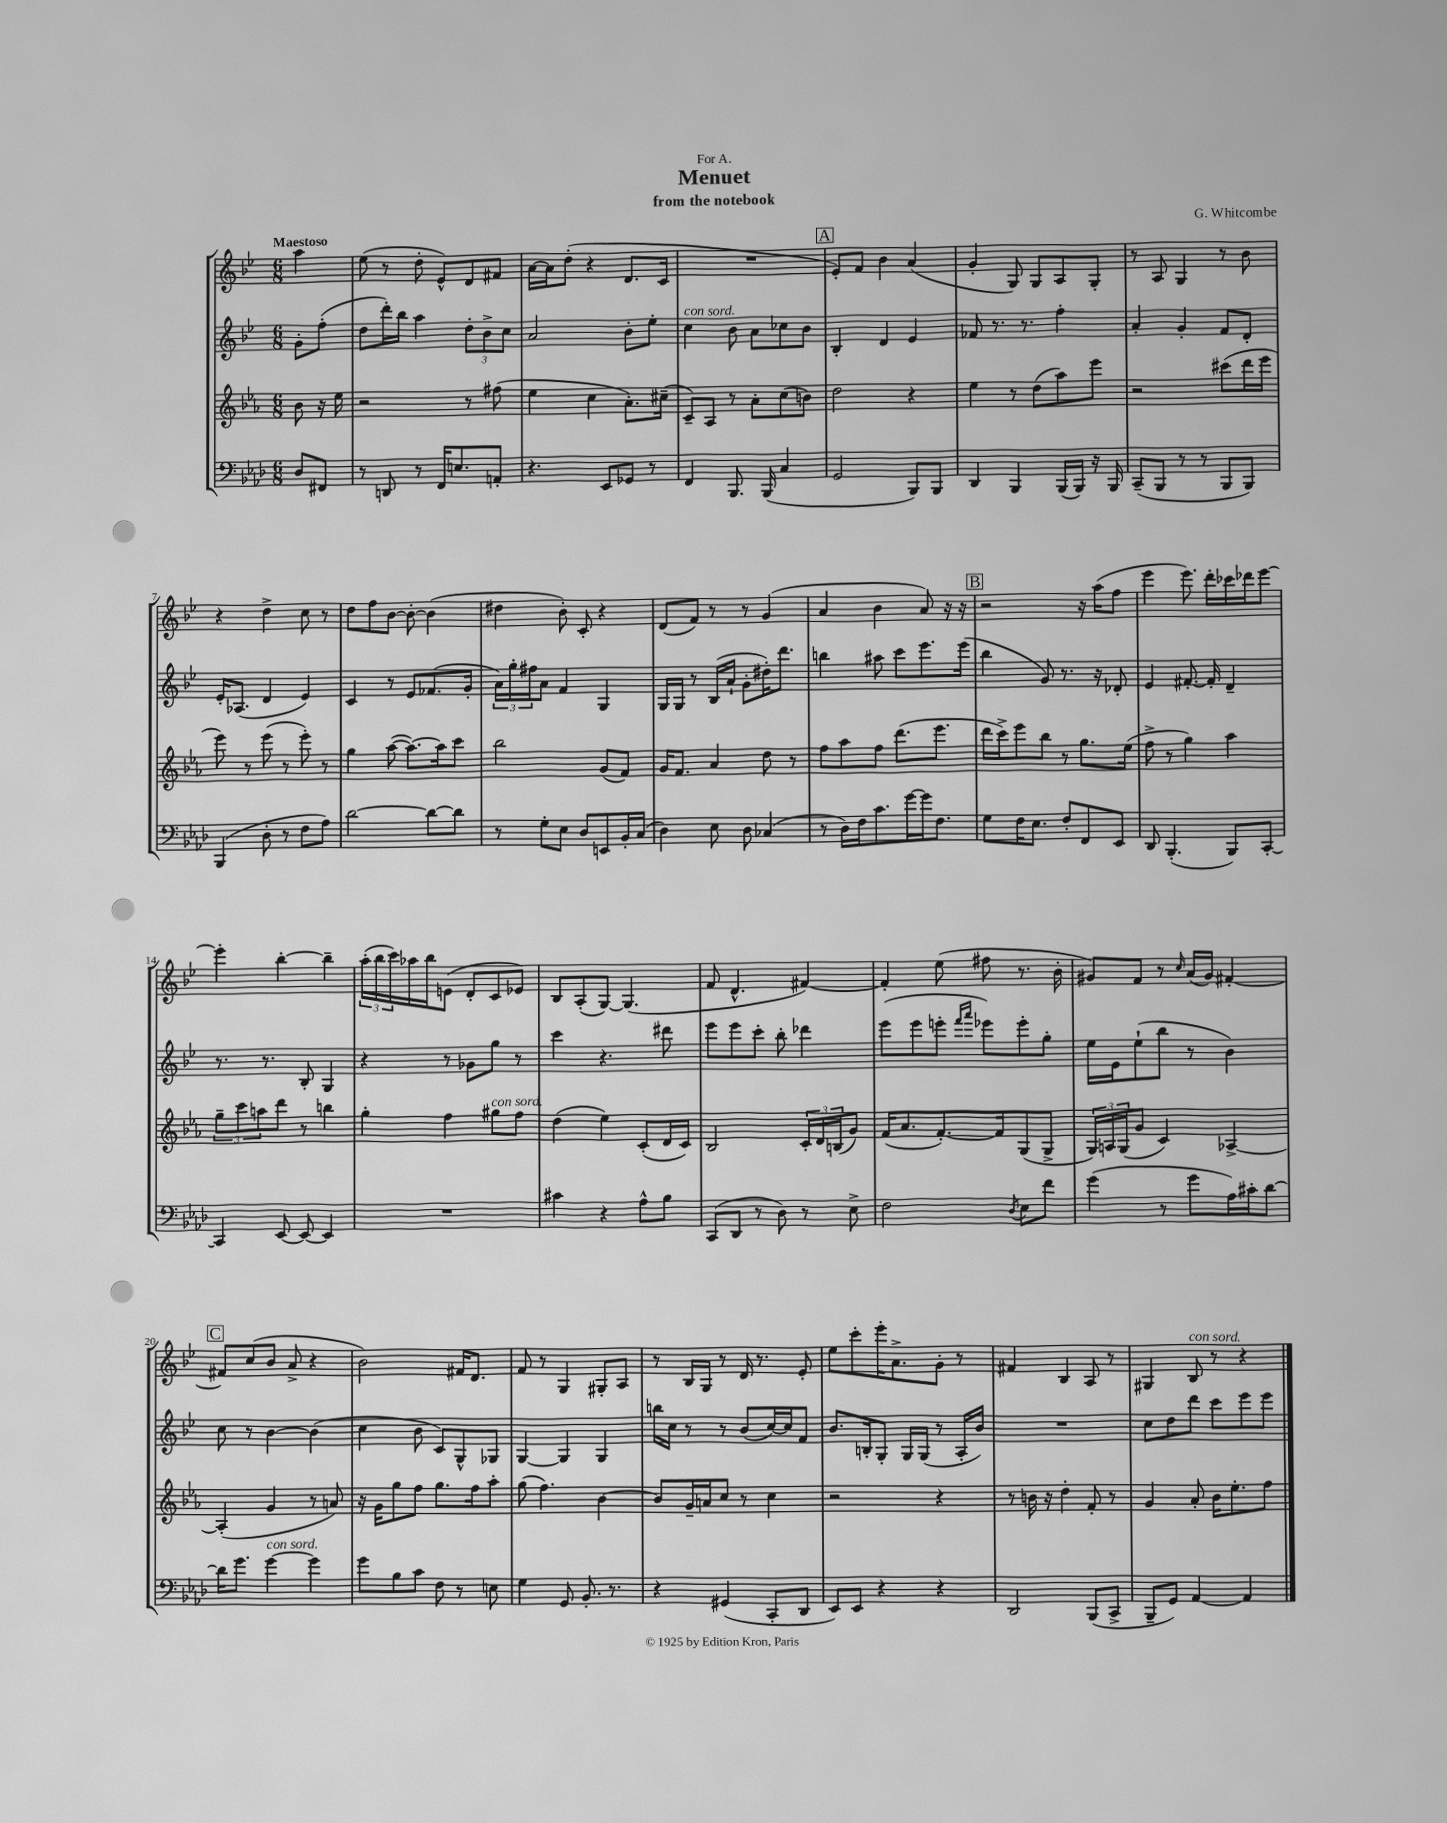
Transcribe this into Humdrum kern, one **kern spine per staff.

**kern	**kern	**kern	**kern
*part4	*part3	*part2	*part1
*staff4	*staff3	*staff2	*staff1
*clefF4	*clefG2	*clefG2	*clefG2
*k[b-e-a-d-]	*k[b-e-a-]	*k[b-e-]	*k[b-e-]
*M6/8	*M6/8	*M6/8	*M6/8
=	=	=	=
!	!	!	!LO:TX:a:B:t=Maestoso
8D-/L	8b-\	8g'\L	4aa\
8FF#X/J	16r	(8ff'\J	.
.	16ee-\	.	.
=1	=1	=1	=1
8r	2r	8dd\L	(8ee-\
8DDn/	.	16ddd'\L)	8r
.	.	16bb-\JJ	.
8r	.	4aa\	8dd'\
16FF/KL	.	.	8e-^^/L)
8.En/	.	.	.
.	8r	12dd'\L	8d/
.	.	12b-^\	.
8AAn'/J	(8ff#X\	.	8f#X/J
.	.	12cc\J	.
=2	=2	=2	=2
4.r	4ee-\	2a/	[16a\LL
.	.	.	16a\J]
.	.	.	(8dd'\J
.	4cc\	.	4r
8EE-/L	.	.	.
8GG-X/J	8.a-'\L)	8b-'\L	8.d/L
8r	.	8ee-'\J	.
.	(16cc#X~\Jk	.	16c/Jk
=3	=3	=3	=3
!	!	!LO:TX:a:i:t=con sord.	!
4FF/	8c~/L)	4cc\	2.r
.	8A-/J	.	.
8.BBB-/	8r	8b-\	.
.	8a-'\L	8a\L	.
(16BBB-/	.	.	.
4C/	(8cc\	8cc-X\	.
.	8bn\J)	8b-\J	.
!!LO:REH:place=s1:t=A
=4	=4	=4	=4
2GG/	2dd\	4B-'/	8e-'/L)
.	.	.	8f/J
.	.	4d/	4b-\
8BBB-/L)	4r	4e-/	(4a/
8BBB-/J	.	.	.
=5	=5	=5	=5
4DD-/	4ee-\	8f-X/	4g'/
.	.	8.r	.
4BBB-/	8r	.	8G/)
.	.	8.r	.
.	(8dd\L	.	8G/L
(16BBB-/LL	8aa-\)	4ff'\	8A/
16BBB-/JJ)	.	.	.
16r	8eee-\J	.	8G'/J
16BBB-/	.	.	.
=6	=6	=6	=6
(8CC~/L	2r	4a'/	8r
8BBB-/J	.	.	8A/
8r	.	4g'/	4G/
8r	.	.	.
8BBB-/L	(8ccc#X\L	8f/L	8r
8BBB-/J)	16ddd\L	8d'/J	8b-\
.	16eee-\JJ	.	.
!!LO:LB:g=z
=7	=7	=7	=7
(4BBB-/	8eee-\)	16e-'/KL	4r
.	.	(8.A-X/J	.
.	8r	.	.
8D-'\	(8eee-\	4d/	4dd^\
8r	8r	.	.
8F\L	8eee-'\)	4e-/)	8cc\
8A-\J)	8r	.	8r
=8	=8	=8	=8
[2d-\	4gg\	4c/	8dd\L
.	.	.	8ff\
.	([8aa-\	8r	[8b-\J
.	8.aa-\L_)	8e-/L	8b-'\_
8d-\L_	.	(8.f-X/	(4b-\]
.	16aa-\k]	.	.
8d-\J]	8ccc\J	.	.
.	.	16g'/Jk	.
=9	=9	=9	=9
8r	2bb-\	24a\LL)	4dd#X\
.	.	24gg'\	.
.	.	24ff#X\J	.
8G'\L	.	8a\J	.
8E-\J	.	4f/	8b-'\)
8D-/L	.	.	8c'/
8EEn/	(8g/L	4G/	4r
16BB-'/L	8f/J)	.	.
(16C/JJ	.	.	.
=10	=10	=10	=10
4D-\)	16g/KL	16G/LL	(8d/L
.	8.f/J	16G/JJ	.
.	.	8r	8f/J)
8E-\	4a-/	(16B-/LL	8r
.	.	16a`/JJ	.
8D-\	.	8g'\L	8r
(4C-X/	8dd\	16dd#X'\K)	(4g/
.	.	8.ddd\J	.
.	8r	.	.
=11	=11	=11	=11
8r	8ff\L	4bbn\	4a/
16D-\LL)	8aa-\	.	.
16F\J	.	.	.
8.c\	8ff\J	8aa#X\	4b-\
.	(8.ddd\L	8ccc\L	.
[16g\L	.	.	.
16g\J]	.	8.eee-\	8a/)
8.F\J	8.eee-\J	.	.
.	.	.	16r
.	.	(16eee-\Jk	16r
!!LO:REH:place=s1:t=B
=12	=12	=12	=12
8G\L	16ddd\LL	4bb-\	2r
.	16ccc^\J)	.	.
16F\K	8eee-\	.	.
8.E-\J	.	.	.
.	8bb-\J	8g/)	.
8F'/L	8r	8.r	.
8FF/	8.gg\L	.	16r
.	.	16r	(16aa\KL
8EE-/J	.	8d-X'/	8ff\J
.	(16ee-\Jk	.	.
=13	=13	=13	=13
8DD-/	8ff^\	4e-/	4eee-\
(4.BBB-'/	8r	.	.
.	4gg\)	[8.f#X'/	8.eee-\)
.	.	16f#'/]	16ddd'\LL
8BBB-/L)	4aa-\	4d~/	16ccc-X\
.	.	.	16ddd-X\J
[8CC'/J	.	.	[8eee-\J
!!LO:LB:g=z
=14	=14	=14	=14
4CC/]	12gg~\L	8.r	4eee-'\]
.	12ccc\	.	.
.	12aan\	.	.
.	.	8.r	.
[8EE-/	8ddd\J	.	[4bb-'\
8EE-/_	8r	8B-'/	.
4EE-/]	4bbn\	4G/	4bb-~\]
=15	=15	=15	=15
2.r	4gg'\	4r	(24aa'\LL
.	.	.	24bb-\
.	.	.	24ccc\)
.	.	.	16aa-X\
.	.	.	16bb-\J
.	4ff\	8r	(8en\J
.	.	8g-X\L	8d'/L
!	!LO:TX:a:i:t=con sord.	!	!
.	8gg#X\L	8gg\J	8c/
.	8ff\J	8r	8e-X/J)
=16	=16	=16	=16
4c#X\	(4dd\	4ccc\	8B-/L
.	.	.	(8A'/
4r	4ee-\)	4.r	[8G/J)
.	.	.	(4.G/]
8A-^^\L	(8c'/L	.	.
8B-\J	16d/L	8ddd#X\	.
.	16c/JJ)	.	.
=17	=17	=17	=17
(8CC/L	2B-/	8eee-\L	8f/
8DD-/J	.	8eee-\	4.d^^/
8r	.	8ccc'\J	.
8D-\)	.	8bb-'\	.
8r	24c'/LL	4ddd-X\	[4f#X/)
.	24d/	.	.
.	(24Bn/J	.	.
8E-^\	8g/J)	.	.
=18	=18	=18	=18
2F\	(16f/KL	(8eee-\L	4f#'/]
.	8.a-/	.	.
.	.	8eee-\	.
.	[8.f'/)	8eeen'\J	(8ee-\
.	.	16qqfff/LL	.
.	.	16qqaaa/JJ	.
.	.	8eee-X\L)	8ff#X\
.	16f/k]	.	.
8qD-/	.	.	.
8E-\L	(8G/	8eee-'\	8.r
8f\J	8G^/J	8gg'\J	.
.	.	.	16b-'\
=19	=19	=19	=19
(4g\	24G/LL)	16ee-\LL	8g#X/L)
.	24An/	.	.
.	.	16e-\J	.
.	(24G/J	.	.
.	8g/J	(8ee-`\	8f/J
8r	4c/)	8bb-\J	8r
.	.	.	16qqcc/
8g\L	.	8r	(16a/LL
.	.	.	16g#/JJ)
16A-\L)	[4A-X^/	4b-\)	[4f#X'/
16c#X'\J	.	.	.
[8d-\J	.	.	.
!!LO:LB:g=z
!!LO:REH:place=s1:t=C
=20	=20	=20	=20
16d-\KL]	(4A-'/]	8cc\	8f#X/L]
8.g\J	.	.	.
.	.	8r	(8cc/
!LO:TX:a:i:t=con sord.	!	!	!
[4g\	4g/	[4b-\	8b-/J
.	.	.	8a^/
4g\]	8r	(4b-\]	4r
.	8an/)	.	.
=21	=21	=21	=21
8g\L	16r	4cc\	2b-\)
.	16g\KL	.	.
8B-\	8gg\	.	.
8c\J	8ff\J	8b-\	.
8F\	8.gg\L	8c/L)	.
8r	.	8G^^/	16f#X/KL
.	16ff\k	.	8.d/J
8En\	8aa-'\J	8G-X/J	.
=22	=22	=22	=22
4G\	(8gg\	[4G/	8f/
.	4.ff\)	.	8r
8GG/	.	4G/]	4G/
8.BB-'/	.	.	.
.	[4b-\	4G/	8G#X'/L
8.r	.	.	.
.	.	.	8A/J
=23	=23	=23	=23
4r	8b-/L]	16bbn\LL	8r
.	.	16cc\JJ	.
.	16g~/L	8r	16B-/LL
.	16an/J	.	16G/JJ
(4GG#X/	8cc/J	8r	8r
.	8r	(8b-/L	16d/
.	.	.	8.r
8CC'/L	4cc\	[16cc/L)	.
.	.	16cc/J]	.
8DD-/J	.	8f/J	8e-'/
=24	=24	=24	=24
8EE-/L)	2r	8.b-/L	8ee-\L
8EE-/J	.	.	8ccc'\
.	.	16Bn'/k	.
4r	.	8G'/J	16eee-'\K
.	.	.	8.a^\
.	.	16G/LL	.
.	.	(16G/JJ	.
4r	4r	8r	8g'\J
.	.	16A'/LL	8r
.	.	16b-/JJ)	.
=25	=25	=25	=25
2DD-/	8r	2.r	4f#X/
.	16bn\	.	.
.	16r	.	.
.	4dd'\	.	4B-/
(8BBB-/L	8f'/	.	8A/
8CC^/J	8r	.	8r
=26	=26	=26	=26
8BBB-~/L	4g/	8cc\L	4G#X/
8GG/J)	.	8dd\	.
!	!	!	!LO:TX:a:i:t=con sord.
[4AA-/	8a-'/	8ddd\J	8B-/
.	16b-\KL	8ccc\L	8r
.	8.ee-'\	.	.
4AA-/]	.	8eee-\	4r
.	8ff\J	8eee-\J	.
==	==	==	==
*-	*-	*-	*-
